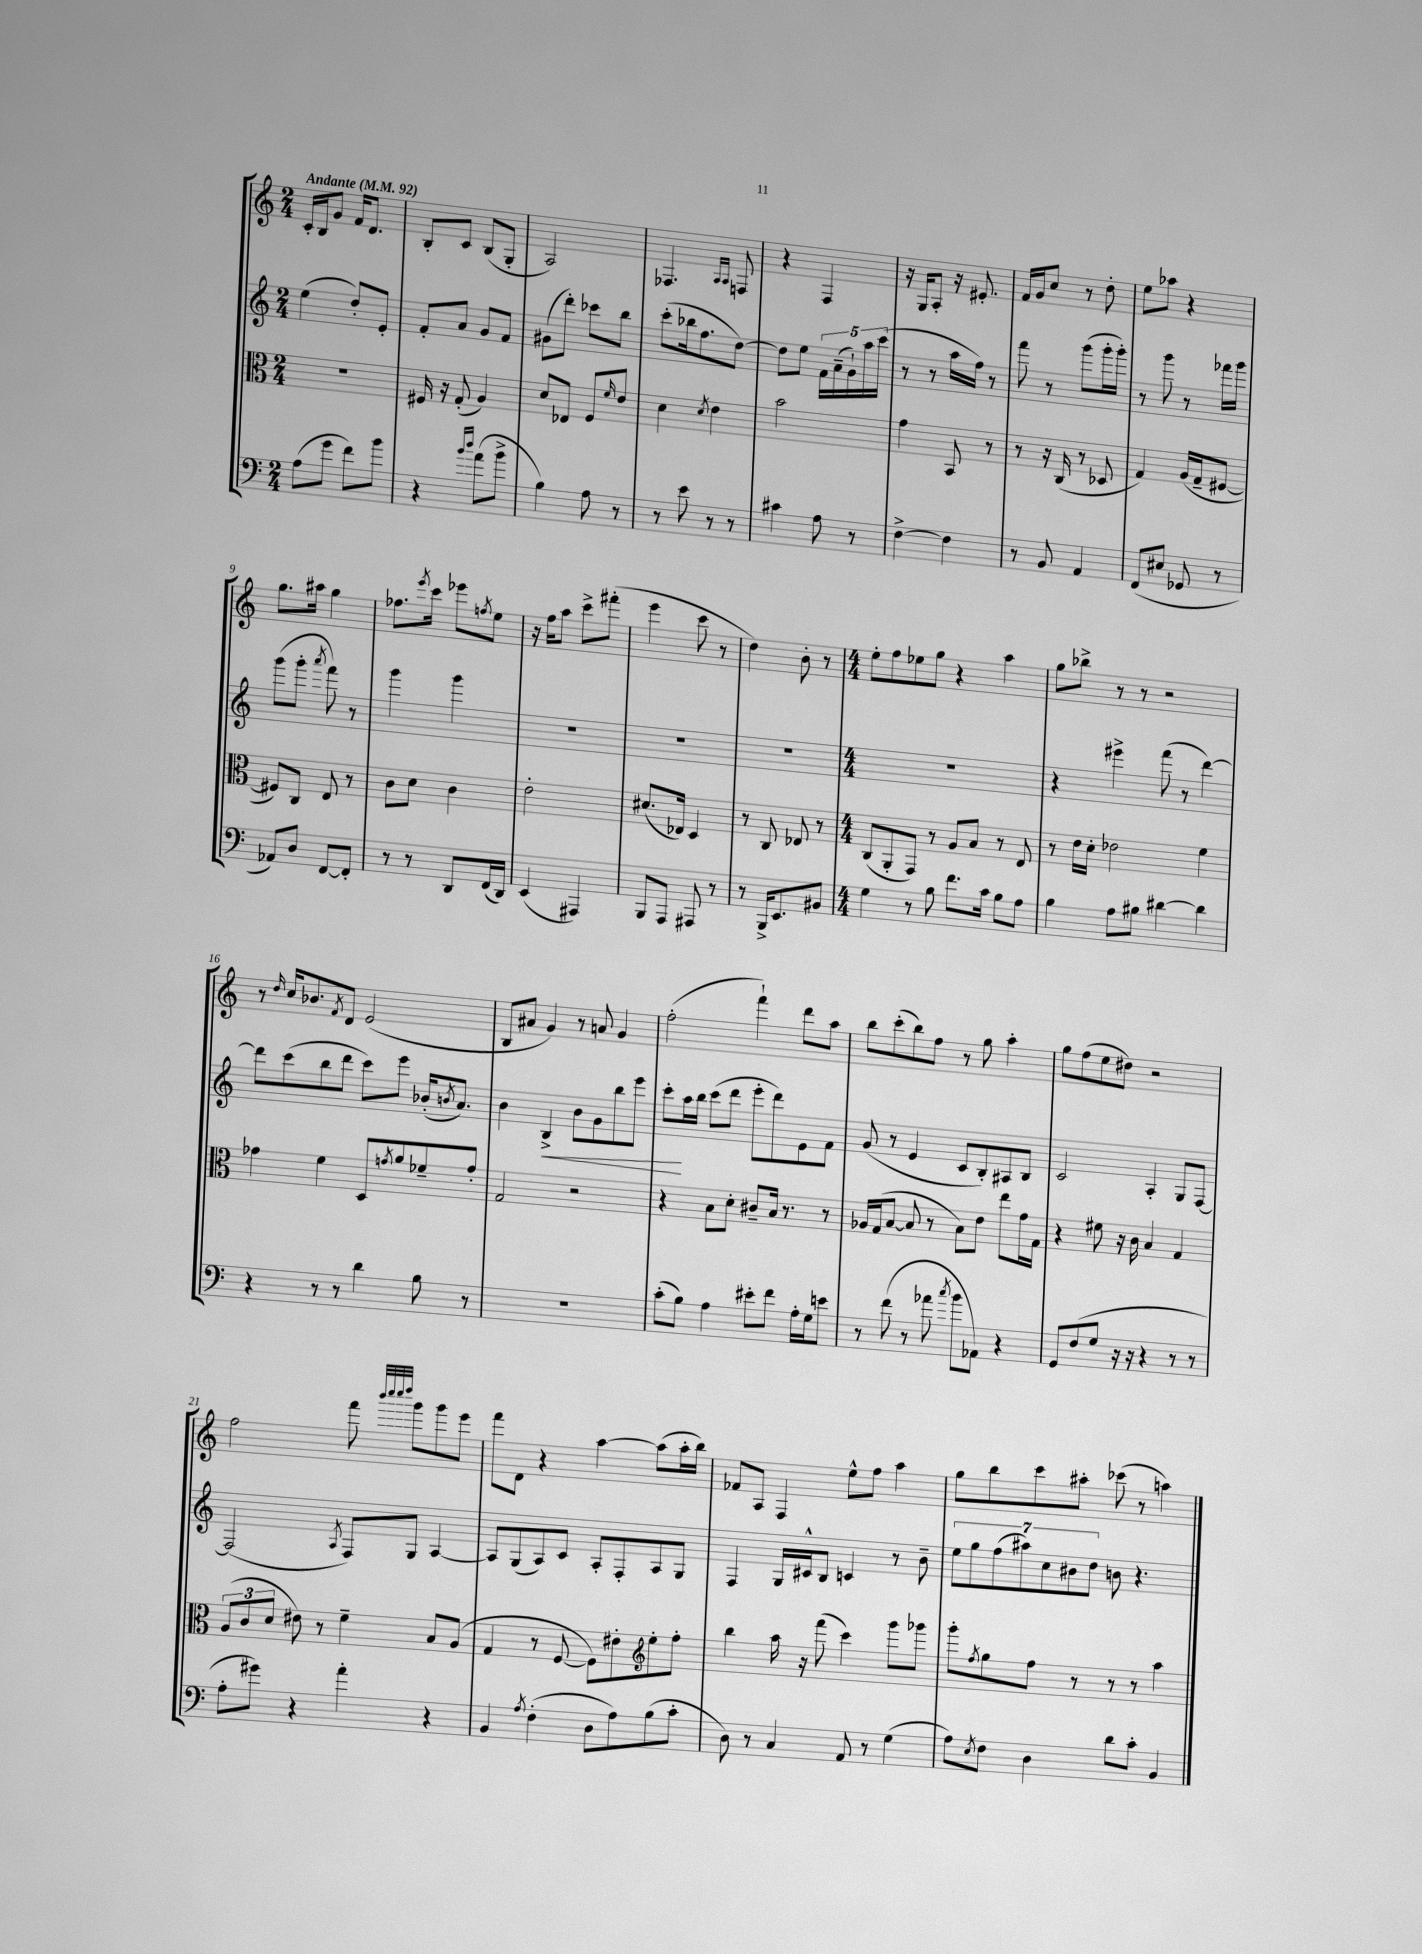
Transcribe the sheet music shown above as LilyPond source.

<<
\new StaffGroup <<
\new Staff = "s0" {
    \clef treble \key c \major \numericTimeSignature \time 2/4 \tempo "Andante" 4 = 92
    c'16-. b16 g'8 f'16 d'8. |
    b8-. c'8 b8( g8-. |
    a2) |
    fes4. \grace { a16 a16 } f8 |
    r4 f4 |
    r16 g16 a8-. r16 eis'8.-. |
    f'16 g'16 c''8 r8 d''8-. |
    e''8 aes''8 r4 |
    g''8. ais''16 g''4 |
    fes''8. \acciaccatura { e'''8 } c'''16 ees'''8 \acciaccatura { f''8 } e''8 |
    r16 f''16 a''8 c'''8-> fis'''8-.( |
    e'''4 c'''8 r8 |
    d''4) b'8-. r8 |
    \numericTimeSignature \time 4/4 e''8-. f''8 ees''8 g''8 r4 a''4 |
    g''8 bes''8-> r8 r8 r2 |
    r8 \grace { d''16 } c''16 bes'8. \acciaccatura { f'8 } d'8 e'2( |
    b8 ais'8 g'4) r8 a'8 g'4 |
    f''2-.( f'''4-!) d'''8 a''8 |
    b''8 c'''8-.( b''8) f''8 r8 g''8 a''4-. |
    g''8 f''8( e''8 dis''8) r2 |
    f''2 f'''8 \grace { b'''32 c''''32 c''''32 d''''32 } g'''8 g'''8 e'''8 |
    f'''8 d'8 r4 a''4~ a''8( a''16-. b''16) |
    fes'8 a8 f4 e''8-^ f''8 a''4 |
    g''8 b''8 c'''8 ais''8-. ces'''8( r8 a''4) \bar "|." |
}
\new Staff = "s1" {
    \clef treble \key c \major \numericTimeSignature \time 2/4
    e''4( d''8-.) e'8-. |
    f'8-. a'8 g'8 f'8 |
    gis'8( d'''8-.) ces'''8 b''8 |
    c'''8-.( bes''16 f''8. d''8~) |
    d''8 e''8 \tuplet 5/4 { f'16 a'16--( g'16-!) a''16 c'''16( } |
    r8 r8 a''16 f''16) r8 |
    f'''8 r8 g'''8( g'''16-. g'''16-.) |
    r8 g'''8 r8 fes'''16 g'''16 |
    g'''8( g'''8-. \acciaccatura { a'''8 } f'''8) r8 |
    g'''4 g'''4 |
    R2 |
    R2 |
    R2 |
    \numericTimeSignature \time 4/4 R1 |
    r4 eis'''4-> f'''8( r8 d'''4~) |
    d'''8 c'''8( b''8 d'''8 c'''8) e'''8 bes'16-.( \acciaccatura { b'8 } a'8.) |
    b'4 b4->\< b'8 g'8 b''8 e'''8 |
    c'''8-.\! a''16 b''16 c'''8( d'''8 e'''8-. d'''8) e'8 f'8 |
    g'8( r8 e'4 c'8 b8-.) ais8 b8 |
    c'2 a4-. g8 f8~ |
    f2( \acciaccatura { a8 } f8) g8 a4~ |
    a8 g8( a8) c'8 a8-. f8-. a8 g8 |
    f4 g16 cis'16-^ b8 c'4 r8 b'8-- |
    \tuplet 7/4 { e''8 g''8 f''8( ais''8) c''8 bis'8 d''8 } b'8 r4. \bar "|." |
}
\new Staff = "s2" {
    \clef alto \key c \major \numericTimeSignature \time 2/4
    r2 |
    fis16 r16 g8-.( a4) |
    d'8 ees8 f8 \grace { f'16 } e'8 |
    d'4 \acciaccatura { d'8 } e'4 |
    b'2 |
    g'4 b,8 r8 |
    r8 r16 c16( r8 des8 |
    g4) a16( g16-- fis8~ |
    fis8) c8 e8 r8 |
    c'8 d'8 c'4 |
    e'2-. |
    dis'8.( ees16) d4 |
    r8 c8 ees8 r8 |
    \numericTimeSignature \time 4/4 c8( a,8-. g,8) r8 a8 b8 r8 e8 |
    r8 e'16 d'16-. ees'2 f'4 |
    ges'4 f'4 d8 \acciaccatura { g'8 } a'8 fes'8-- g'8-. |
    g2 r2 |
    r4 b8 d'8-. cis'8-- b16 r8. r8 |
    aes16 g16( b8~ b8 r8 b8) e'8 e''8 g'16 g16 |
    r4 fis'8 r16 c'16 b4 g4 |
    \tuplet 3/2 { a8( c'8 d'8 } eis'8) r8 f'4-- b8 a8( |
    g4 r8 f8~ f8) eis'8-. e''8-. f''8-. |
    \clef treble b''4 a''16 r16 f'''8( c'''4) g'''8 ges'''8 |
    g'''8-. \acciaccatura { f''8 } g''8 f''8 r8 r8 r8 a''4 \bar "|." |
}
\new Staff = "s3" {
    \clef bass \key c \major \numericTimeSignature \time 2/4
    a8( g'8 f'8) b'8 |
    r4 \grace { b'16 d''16 } a'8( b'8-> |
    b4) a8 r8 |
    r8 e'8 r8 r8 |
    cis'4 a8 r8 |
    f4~-> f4 |
    r8 b,8 a,4 |
    f,8( eis8 ges,8 r8 |
    aes,8) d8 f,8~ f,8-. |
    r8 r8 d,8 f,16( d,16) |
    e,4( ais,,4) |
    b,,8 a,,8 ais,,8 r8 |
    r8 b,,16-> e,8. bis,8 |
    \numericTimeSignature \time 4/4 g4 r8 b8 f'8. c'16 b8 a8 |
    b4 a8 bis8 dis'4~ dis'4 |
    r4 r8 r8 d'4 b8 r8 |
    R1 |
    c'8-.( b8) a4 eis'8-. f'8 a16-. g16 e'8 |
    r8 f'8( r8 aes'8 \acciaccatura { c''8 } b'8 aes,8) r4 |
    g,8 f8( g8 r16 r16 r4 r8 r8 |
    a8-. gis'8) r4 a'4-. r4 |
    b,4 \acciaccatura { a8 } f4-.( d8 a8) b8( c'8-. |
    d8) r8 c4 a,8 r8 g4( |
    a8) \acciaccatura { e8 } f8 d4 d'8 c'8-. b,4 \bar "|." |
}
>>
>>
